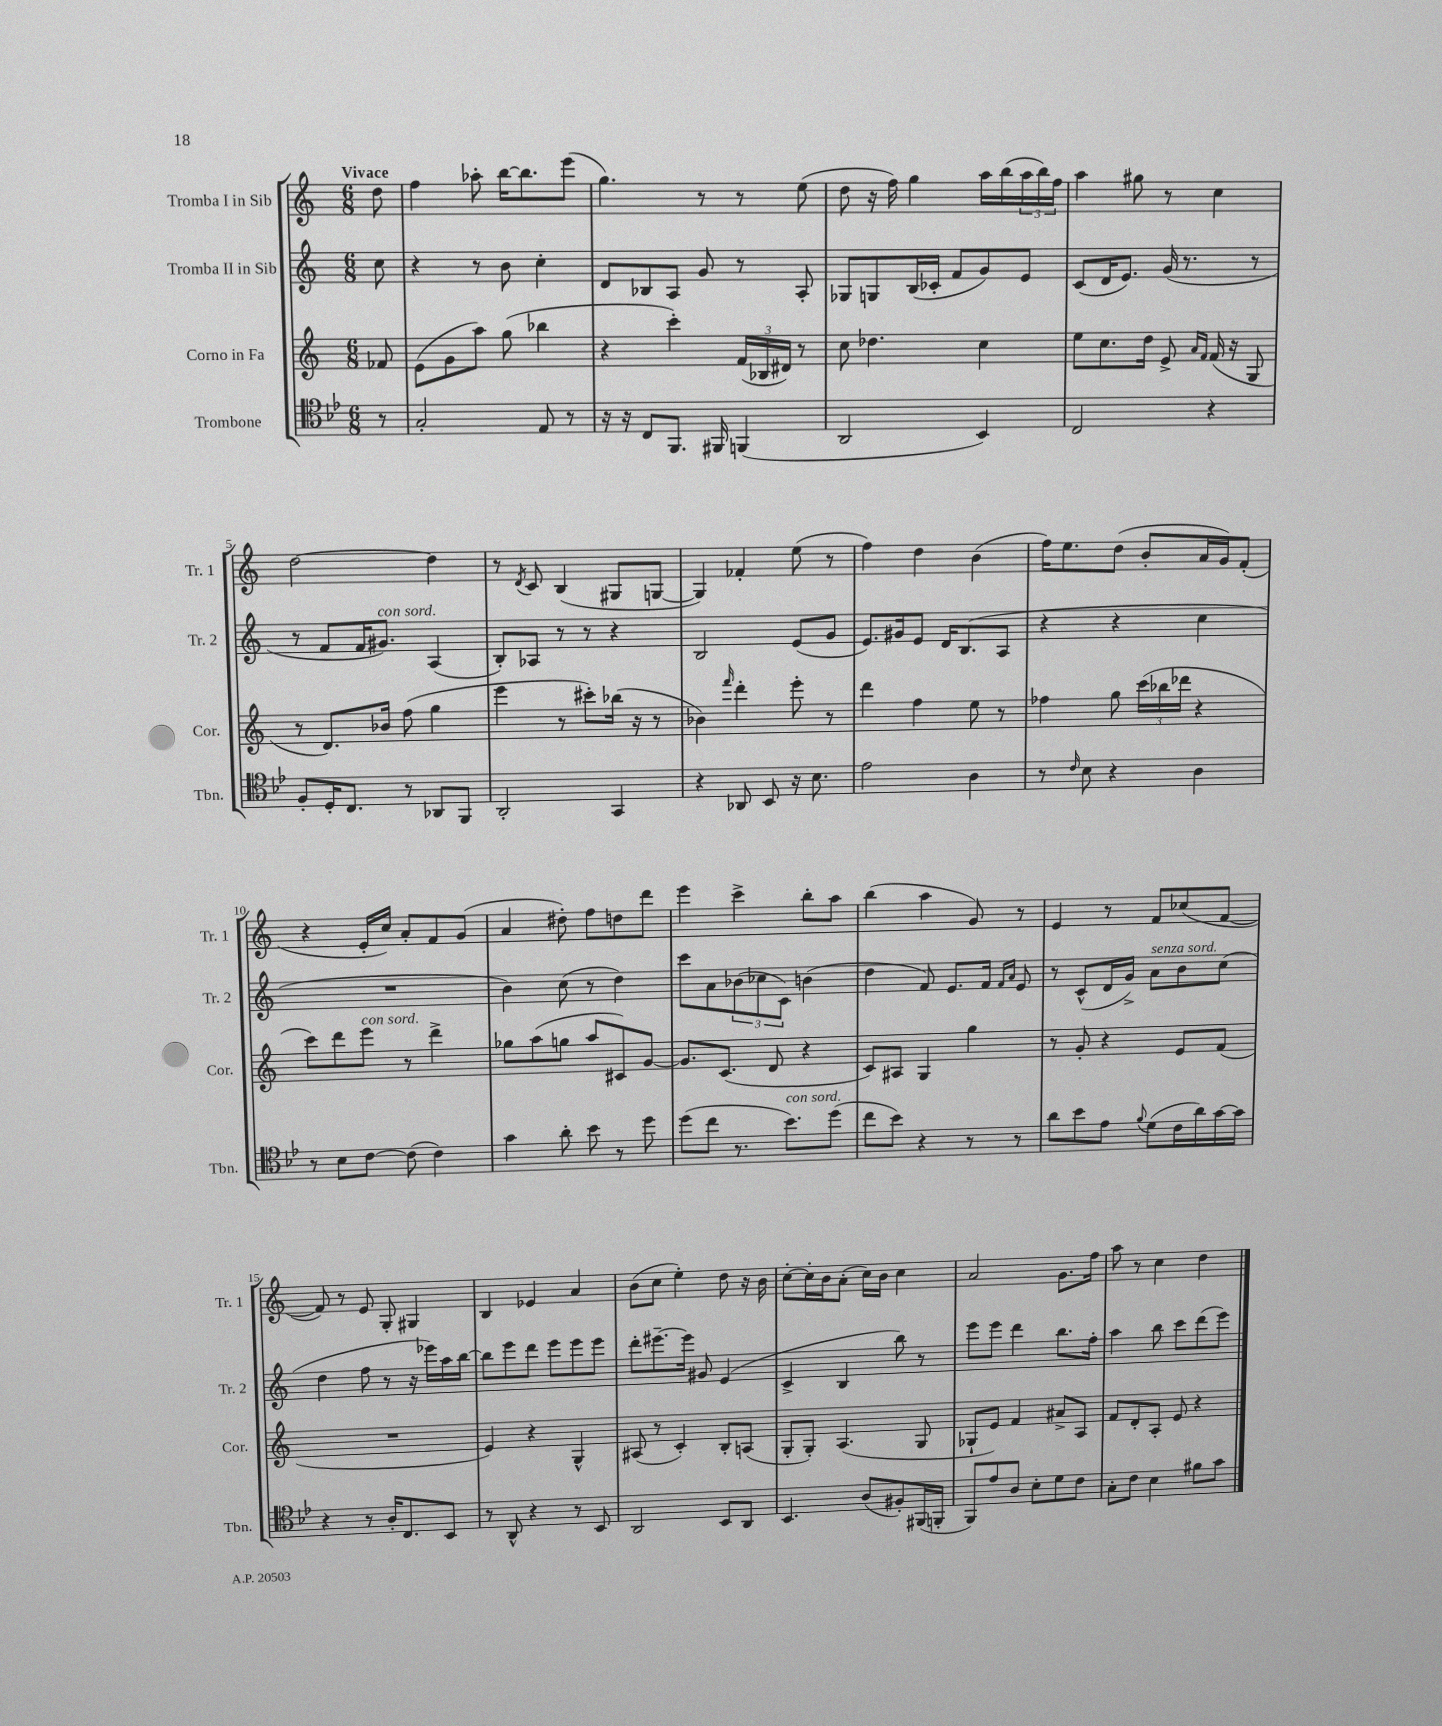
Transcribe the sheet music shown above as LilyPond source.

<<
\new StaffGroup <<
\new Staff = "s0" \with { instrumentName = "Tromba I in Sib" shortInstrumentName = "Tr. 1" } {
    \clef treble \key c \major \numericTimeSignature \time 6/8 \partial 8 \tempo "Vivace"
    d''8 |
    f''4 aes''8-. b''16~ b''8. e'''8( |
    g''4.) r8 r8 e''8( |
    d''8 r16 f''16) g''4 a''16 b''16( \tuplet 3/2 { a''16 b''16) f''16 } |
    a''4 gis''8 r8 c''4 |
    d''2~ d''4 |
    r8 \acciaccatura { d'8 } c'8 b4( gis8 g8~ |
    g4) fes'4-. e''8( r8 |
    f''4) d''4 b'4( |
    f''16) e''8. d''8( b'8-. a'16 g'16) f'8-.( |
    r4 e'16-. c''16) a'8-. f'8 g'8( |
    a'4 dis''8-.) f''8 d''8 d'''8 |
    e'''4 c'''4-> b''8-. a''8 |
    b''4( a''4 g'8) r8 |
    e'4 r8 f'8 ces''8( f'8~ |
    f'8) r8 e'8 g8-. gis4 |
    b4 ees'4 a'4 |
    b'8( c''8 e''4-.) d''8 r16 b'16 |
    c''8~-. c''16-. b'16 a'8-.( c''16) b'16 c''4 |
    a'2 g'8. f''16 |
    a''8 r8 c''4 d''4 \bar "|." |
}
\new Staff = "s1" \with { instrumentName = "Tromba II in Sib" shortInstrumentName = "Tr. 2" } {
    \clef treble \key c \major \numericTimeSignature \time 6/8 \partial 8
    c''8 |
    r4 r8 b'8 c''4-. |
    d'8 bes8 a8 g'8 r8 a8-. |
    ges8 g8 b16( ces'16-. f'8 g'8) e'8 |
    c'8( d'16 e'8.) g'16( r8. r8 |
    r8 f'8 f'16 gis'8.^\markup { \italic "con sord." }) a4( |
    b8-.) aes8 r8 r8 r4 |
    b2 e'8( g'8 |
    e'8.) gis'16 e'8 d'16 b8.( a8 |
    r4 r4 c''4 |
    R2. |
    b'4) c''8( r8 d''4) |
    c'''8 a'8 \tuplet 3/2 { bes'8( ces''8 c'8) } b'4( |
    d''4 f'8) e'8. f'16 \grace { f'16 a'16 } e'8 |
    r8 c'8-^( d'16 g'16->) a'8^\markup { \italic "senza sord." } b'8 c''8( |
    d''4 f''8 r8 r16 ees'''16) a''16 b''16~ |
    b''8 e'''8 d'''8 e'''8 e'''8 e'''8 |
    d'''8-. eis'''8.~-- eis'''16 gis'8 e'4( |
    c'4-> b4 b''8) r8 |
    e'''8 e'''8 d'''4 b''8. f''16-. |
    a''4 b''8 c'''8 d'''8( e'''8) \bar "|." |
}
\new Staff = "s2" \with { instrumentName = "Corno in Fa" shortInstrumentName = "Cor." } {
    \clef treble \key c \major \numericTimeSignature \time 6/8 \partial 8
    fes'8 |
    e'8( g'8 a''8) g''8( bes''4 |
    r4 c'''4-.) \tuplet 3/2 { f'16( bes16 dis'16) } r8 |
    c''8 des''4. c''4 |
    e''8 c''8. d''16 e'8-> \grace { a'16 f'16 } f'16( r16 g8 |
    r8 d'8.) bes'16 f''8( g''4 |
    e'''4 r8 cis'''8-.) bes''16( r16 r8 |
    bes'4) \grace { f'''16 } d'''4-. e'''8-. r8 |
    d'''4 f''4 e''8 r8 |
    fes''4 g''8 \tuplet 3/2 { c'''16( bes''16 des'''16 } r4 |
    c'''8) d'''8 e'''8^\markup { \italic "con sord." } r8 d'''4-> |
    ges''8 a''8( g''8 a''8 cis'8) g'8~ |
    g'8. c'8.( d'8 r4 |
    c'8) ais8 g4 g''4 |
    r8 g'8-. r4 e'8 f'8( |
    R2. |
    e'4) r4 g4-^ |
    ais8( r8 c'4-.) b8-. a8( |
    g8-. g8-.) a4.( g8 |
    ges8-! e'8) f'4 ais'8-> a8 |
    f'8 d'8-. a8-. e'8 r4 \bar "|." |
}
\new Staff = "s3" \with { instrumentName = "Trombone" shortInstrumentName = "Tbn." } {
    \clef tenor \key bes \major \numericTimeSignature \time 6/8 \partial 8
    r8 |
    g2-. ees8 r8 |
    r16 r16 c8 f,8. fis,16 f,4( |
    a,2 bes,4) |
    c2 r4 |
    f8-. d16-. c8. r8 aes,8 f,8 |
    a,2-. g,4 |
    r4 aes,8 bes,8 r16 bes8. |
    ees'2 a4 |
    r8 \grace { c'16 } bes8 r4 a4 |
    r8 bes8 c'8~ c'8( c'4) |
    g'4 a'8-. bes'8 r8 d''8 |
    d''8( c''8 r8. bes'8.^\markup { \italic "con sord." }) d''8( |
    c''8 bes'8) r4 r8 r8 |
    a'8 bes'8 ees'8 \appoggiatura { f'8 } d'8( c'16 a'16) g'16~ g'16 |
    r4 r8 a16-. c8. bes,8 |
    r8 a,8-^ r4 r8 bes,8 |
    a,2 bes,8 a,8 |
    bes,4. a8( fis8-.) fis,16( f,16-. |
    f,8) ees'8 a8 bes8-. d'8 c'8 |
    g8-. c'8 bes4 fis'8 g'8 \bar "|." |
}
>>
>>
